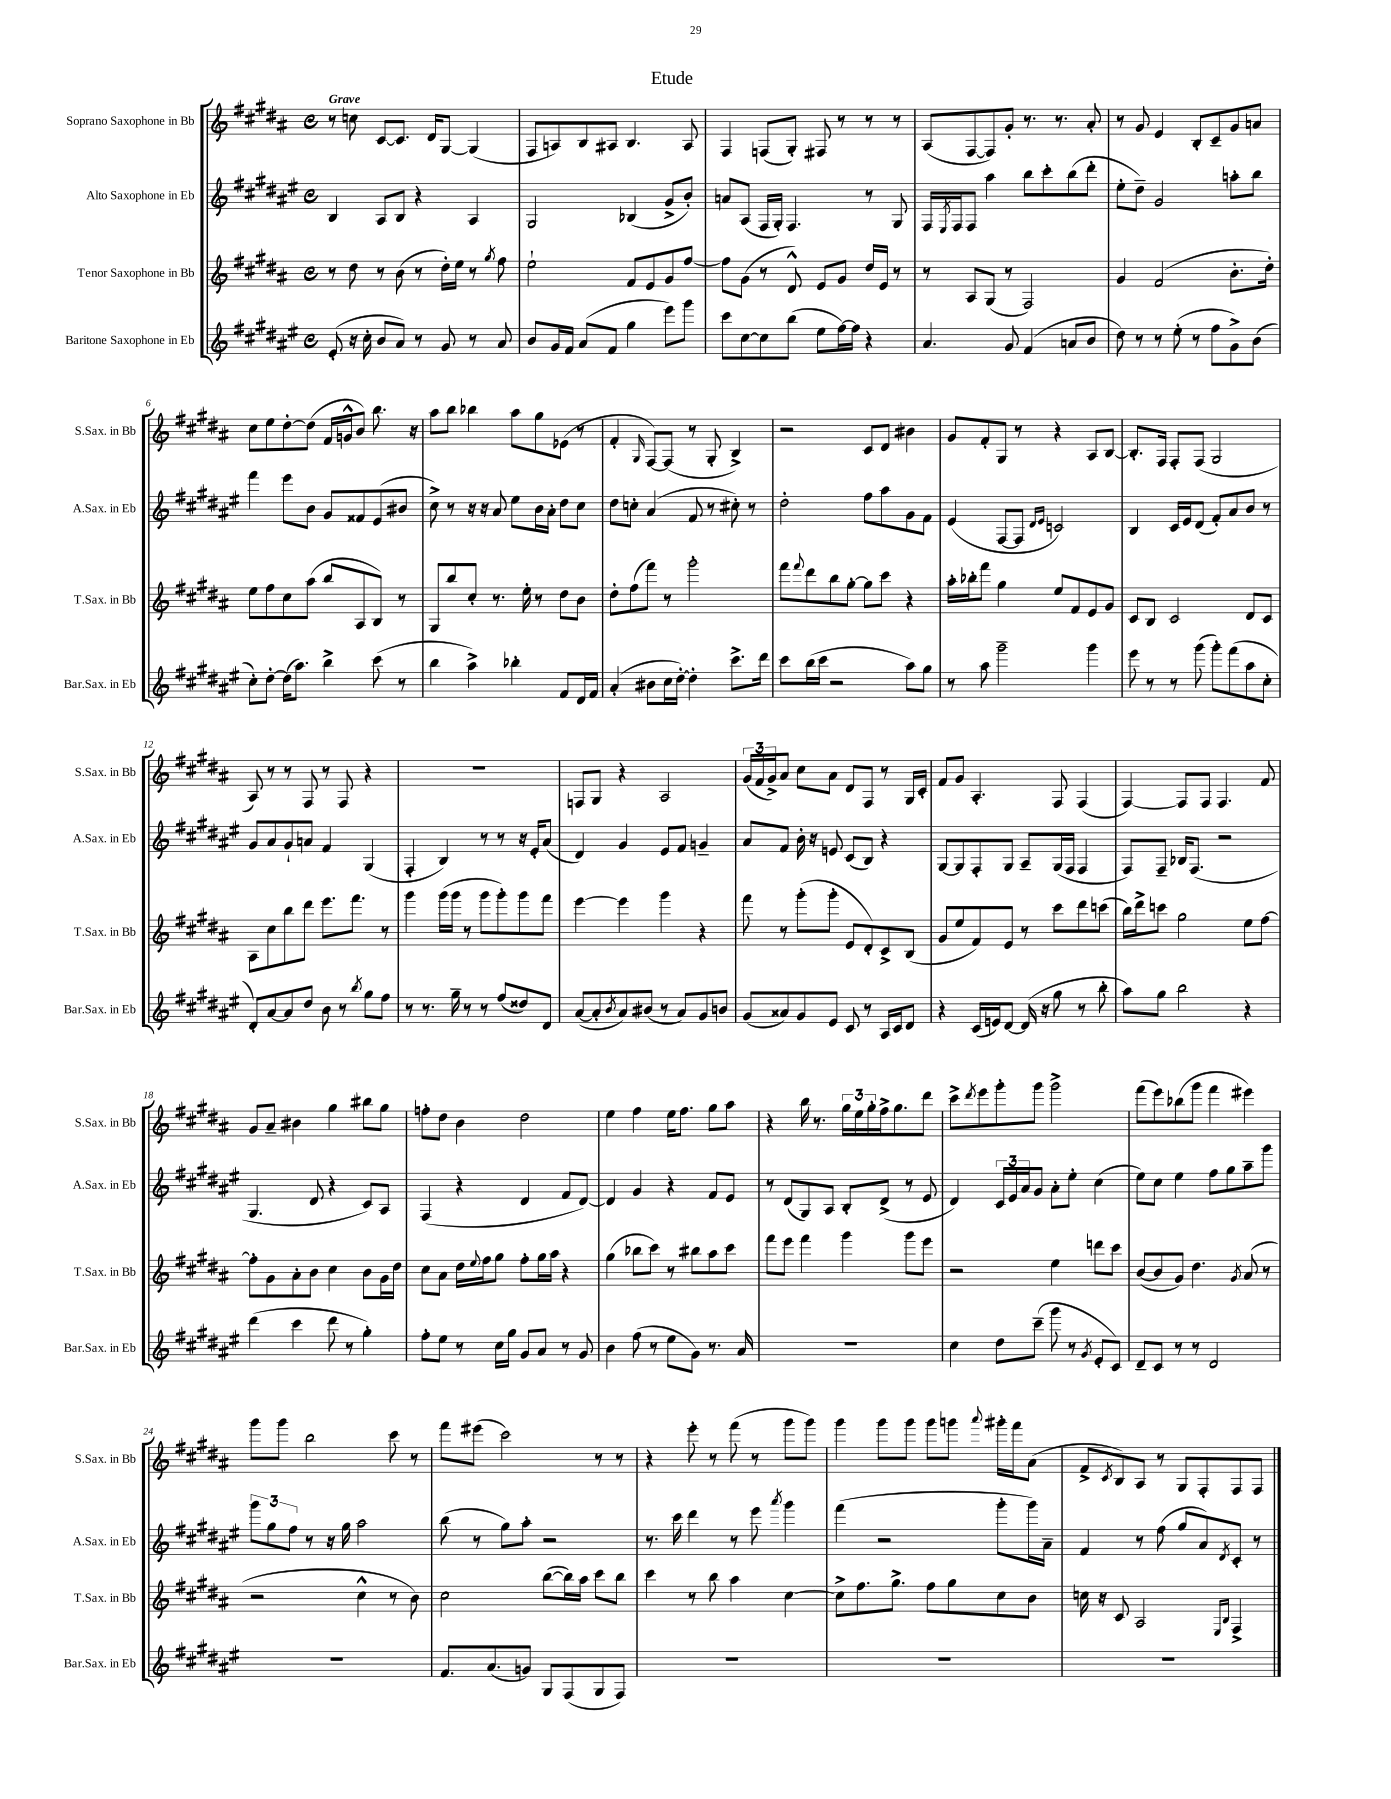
\header { title = "Etude" }
<<
\new StaffGroup <<
\new Staff = "s0" \with { instrumentName = "Soprano Saxophone in Bb" shortInstrumentName = "S.Sax. in Bb" } {
    \clef treble \key b \major \defaultTimeSignature \time 4/4 \tempo "Grave"
    r8 c''8 cis'8~ cis'8. dis'16 gis8~ gis4( |
    fis8 a8) b8 ais8 b4. ais8 |
    fis4 f8( gis8-.) fis8 r8 r8 r8 |
    ais8( fis8~ fis8) gis'8-. r8. r8. ais'8-. |
    r8 gis'8 e'4 b8-. cis'8-- gis'8 a'8 |
    cis''8 e''8 dis''8~-. dis''8( fis'16 g'16-^ b'8) b''8. r16 |
    ais''8 b''8 bes''4 ais''8 gis''8 ees'8( r8 |
    fis'4-. \grace { gis16 } fis8~) fis8( r8 gis8-. b4->) |
    r2 cis'8 dis'8 bis'4 |
    gis'8 fis'8-. gis8 r8 r4 ais8 b8~ |
    b8.-. fis16 fis8-. fis8( gis2 |
    ais8) r8 r8 fis8 r8 fis8 r4 |
    R1 |
    f8 gis8 r4 ais2 |
    \tuplet 3/2 { gis'16( fis'16 gis'16->) } ais'8 cis''8 ais'8 dis'8 fis8 r8 gis16 cis'16-. |
    fis'8 gis'8 ais4.-. fis8 fis4( |
    fis4~) fis8 fis8 fis4. fis'8 |
    gis'8 ais'8-- bis'4 gis''4 bis''8 gis''8 |
    f''8-. dis''8 b'4 dis''2 |
    e''4 fis''4 e''16 fis''8. gis''8 ais''8 |
    r4 b''16 r8. \tuplet 3/2 { gis''16 e''16 gis''16-. } fis''16-> gis''8. dis'''8 |
    cis'''8-> \acciaccatura { dis'''8 } e'''8 gis'''8-. gis'''8 gis'''2-> |
    fis'''8( e'''8) bes''8( gis'''8 fis'''4 eis'''4) |
    gis'''8 gis'''8 b''2 cis'''8 r8 |
    fis'''8 eis'''8( cis'''2) r8 r8 |
    r4 e'''8-. r8 fis'''8( r8 gis'''8 gis'''8) |
    gis'''4 gis'''8 gis'''8 gis'''8 g'''8 \appoggiatura { ais'''8 } gis'''16-. fis'''16 ais'8( |
    fis'8-> \acciaccatura { cis'8 } b8) ais8 r8 gis8 fis8-. fis8 fis8 \bar "|." |
}
\new Staff = "s1" \with { instrumentName = "Alto Saxophone in Eb" shortInstrumentName = "A.Sax. in Eb" } {
    \clef treble \key fis \major \defaultTimeSignature \time 4/4
    b4 ais8 b8 r4 ais4 |
    gis2 bes4( gis'8-> b'8-.) |
    a'8 ais8( fis16 gis16-.) fis4. r8 gis8 |
    fis16 \acciaccatura { eis8 } fis16 fis8 ais''4 b''8 cis'''8-. b''8( dis'''8-. |
    eis''8-. dis''8--) gis'2 a''8-. b''8 |
    fis'''4 eis'''8 b'8 gis'8 fisis'8 eis'8( bis'8 |
    cis''8->) r8 r16 r16 ais'8 eis''8 b'16 ais'16-. dis''8 cis''8 |
    dis''8 c''8-. ais'4( fis'8 r8 cis''8-.) r8 |
    dis''2-. fis''8 ais''8 gis'8 fis'8 |
    eis'4( fis8~ fis8 \grace { dis'16 eis'16 } c'2) |
    b4 cis'16 eis'16 dis'8( fis'8-.) ais'8 b'8 r8 |
    gis'8 ais'8 gis'8-! a'8 fis'4 gis4( |
    fis4-. b4) r8 r8 r16 eis'16-. ais'8( |
    dis'4) gis'4 eis'8 fis'8 g'4-- |
    ais'8 fis'8 b'16-. r16 e'8 cis'8( b8) r4 |
    gis8~ gis8 fis8-. gis8 ais8-- gis16( fis16 fis4 |
    fis8) fis8-- bes16 fis8.( r2 |
    gis4. dis'8 r4 cis'8) ais8 |
    fis4( r4 dis'4 fis'8 dis'8~) |
    dis'4 gis'4 r4 fis'8 eis'8 |
    r8 dis'8( gis8) ais8 b8-. dis'8->( r8 eis'8 |
    dis'4) \tuplet 3/2 { cis'16 eis'16 ais'16 } gis'8 ais'8-. eis''8-. cis''4( |
    eis''8) cis''8 eis''4 fis''8 gis''8 ais''8-- gis'''8 |
    \tuplet 3/2 { gis'''8 gis''8 fis''8 } r8 r16 gis''16 ais''2 |
    b''8( r8 gis''8) ais''8-. r2 |
    r8. cis'''16 dis'''4 r8 eis'''8 \acciaccatura { ais'''8 } gis'''4 |
    fis'''4( r2 gis'''8-. gis'''16) ais'16-- |
    fis'4 r8 fis''8( gis''8 ais'8) \acciaccatura { dis'8 } cis'8-. r8 \bar "|." |
}
\new Staff = "s2" \with { instrumentName = "Tenor Saxophone in Bb" shortInstrumentName = "T.Sax. in Bb" } {
    \clef treble \key b \major \defaultTimeSignature \time 4/4
    r8 dis''8 r8 b'8( r8 dis''16-.) e''16 r8 \acciaccatura { gis''8 } fis''8 |
    e''2-! fis'8 e'8 gis'8 fis''8~ |
    fis''8 gis'8( r8 dis'8-^) e'8 gis'8 dis''16 e'16 r8 |
    r8 ais8 gis8( r8 fis2) |
    gis'4 fis'2( b'8.-. dis''16-.) |
    e''8 fis''8 cis''8 ais''8( b''8 ais8 b8) r8 |
    gis8 b''8 cis''8-. r8. e''16-. r8 dis''8 b'8 |
    dis''8-. fis''8( fis'''8) r8 gis'''2-. |
    fis'''8 \appoggiatura { fis'''8 } dis'''8 b''8 gis''8~-. gis''8 cis'''8 r4 |
    ais''16-. bes''16-. fis'''8 gis''4 e''8 fis'8 e'8 gis'8 |
    cis'8 b8 cis'2 dis'8 cis'8 |
    ais8 cis''8 b''8 dis'''8 e'''8. fis'''8. r8 |
    gis'''4 gis'''16( gis'''16 r8 gis'''8 gis'''8-.) gis'''8 fis'''8 |
    e'''4~ e'''4 gis'''4 r4 |
    fis'''8 r8 gis'''8-.( gis'''8-. e'8 dis'8-.) cis'8-> b8( |
    gis'8 e''8 fis'8) e'8 r8 cis'''8 dis'''8 c'''8( |
    b''16) dis'''16-> c'''8 gis''2 e''8 fis''8~ |
    fis''8-. gis'8 ais'8-. b'8 cis''4 b'8 gis'16 dis''16 |
    cis''8 ais'8 dis''16 \appoggiatura { e''8 } fis''16 gis''8 fis''8-. gis''16 ais''16 r4 |
    gis''4( bes''8 cis'''8) r8 bis''8 ais''8 cis'''8 |
    fis'''8 e'''8 fis'''4 gis'''4 gis'''8 e'''8 |
    r2 e''4 d'''8 cis'''8 |
    b'8~( b'8 gis'8) dis''4. \acciaccatura { gis'8 } ais'8( r8 |
    r2 cis''4-^ r8 b'8) |
    cis''2 b''8~( b''16) ais''16 cis'''8 b''8 |
    cis'''4 r8 b''8 ais''4 cis''4~ |
    cis''8-> fis''8. gis''8.-> fis''8 gis''8 cis''8 b'8 |
    c''16 r16 cis'8 ais2 \grace { e16 b16 } fis4-> \bar "|." |
}
\new Staff = "s3" \with { instrumentName = "Baritone Saxophone in Eb" shortInstrumentName = "Bar.Sax. in Eb" } {
    \clef treble \key fis \major \defaultTimeSignature \time 4/4
    eis'8-.( r16 cis''16-. b'8 ais'8) r8 gis'8 r8 ais'8 |
    b'8 gis'16 fis'16 ais'8( fis'8 gis''4 eis'''8) gis'''8 |
    cis'''8 cis''8~ cis''8 b''8( eis''8 fis''16~) fis''16 r4 |
    ais'4. gis'8 fis'4( a'8 b'8 |
    dis''8) r8 r8 eis''8-.( r8 fis''8 gis'8->) b'8( |
    cis''8-.) dis''8~-. dis''16( ais''8.) b''4-> cis'''8( r8 |
    b''4 ais''4->) bes''4-. fis'8 dis'16 fis'16 |
    ais'4-.( bis'8 cis''16 dis''16~-.) dis''4-. cis'''8.-> dis'''16 |
    cis'''8 b''16( cis'''16 r2 ais''8) gis''8 |
    r8 ais''8 gis'''2-- gis'''4 |
    eis'''8 r8 r8 gis'''8( gis'''8-.) fis'''8( ais''8 cis''8-. |
    dis'8-.) ais'8~ ais'8 dis''8 b'8 r8 \acciaccatura { b''8 } gis''8 fis''8 |
    r8 r8. gis''16-- r8 r8 fis''8( disis''8) dis'8 |
    ais'8~( ais'8-. \acciaccatura { b'8 } ais'8) bis'8( r8 ais'8) gis'8 b'8 |
    gis'8( aisis'8) gis'8 eis'8 cis'8 r8 ais16 cis'16 dis'8 |
    r4 cis'16( e'16) dis'8~ dis'16( r16 gis''8 r8 b''8-. |
    ais''8) gis''8 b''2 r4 |
    dis'''4( cis'''4 dis'''8 r8 gis''4-.) |
    fis''8-. eis''8 r8 cis''16 gis''16 gis'8 ais'8 r8 gis'8 |
    b'4 fis''8( r8 eis''8 gis'8) r8. ais'16 |
    R1 |
    cis''4 dis''8 cis'''8--( gis'''8 r8 \acciaccatura { gis'8 } eis'8-. cis'8) |
    dis'8-- cis'8 r8 r8 dis'2 |
    R1 |
    fis'8. ais'8.( g'8) gis8 fis8( gis8 fis8) |
    R1 |
    R1 |
    R1 \bar "|." |
}
>>
>>
